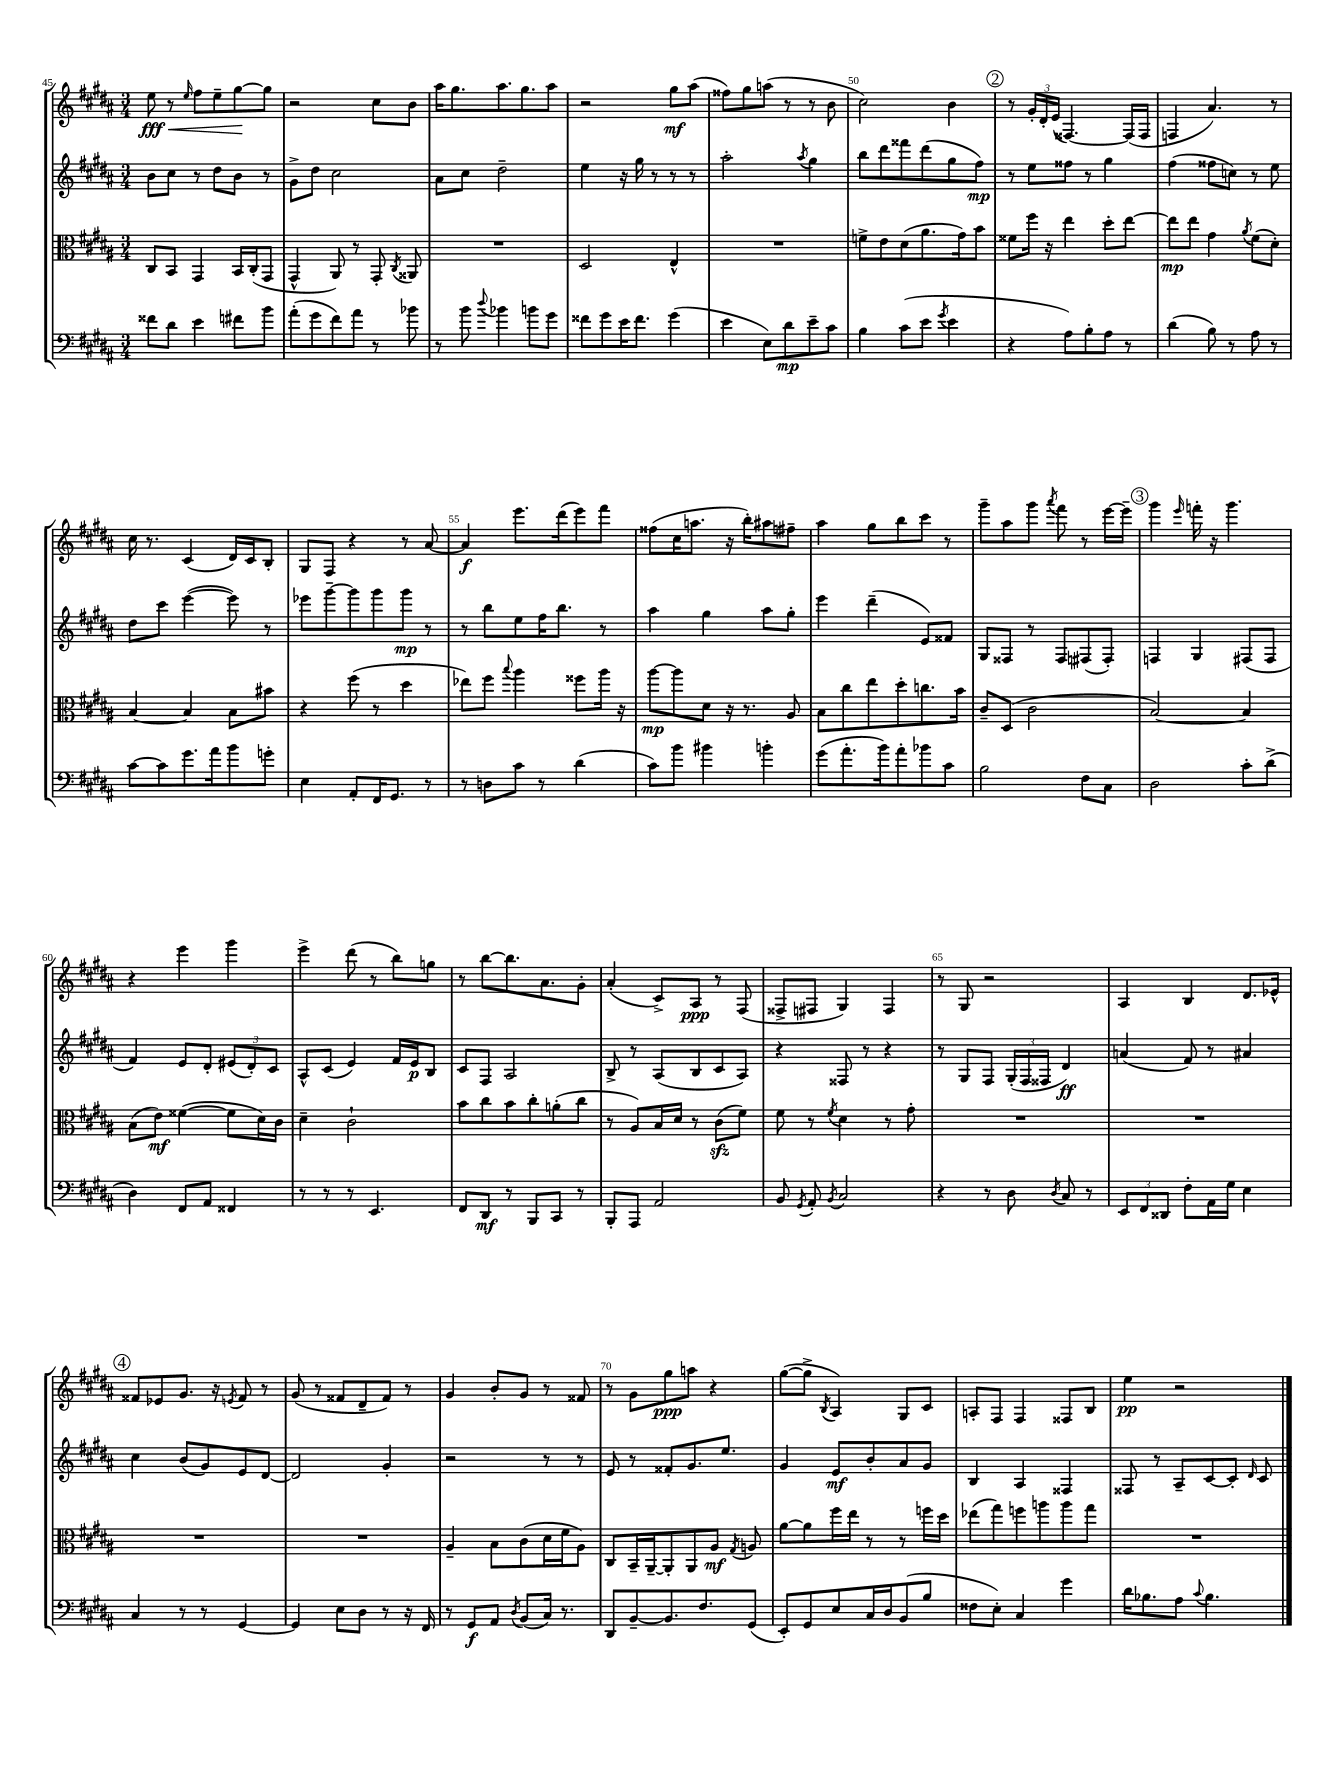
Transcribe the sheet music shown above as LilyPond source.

<<
\new StaffGroup <<
\new Staff = "s0" {
    \clef treble \key b \major \numericTimeSignature \time 3/4
    \autoBeamOff e''8\fff\< r8 \grace { e''16 } fis''8[ e''8-- gis''8~\! gis''8] |
    r2 cis''8[ b'8] |
    ais''16[ gis''8. ais''8. gis''8. ais''8] |
    r2 gis''8[\mf ais''8]( |
    fisis''8[) gis''8 a''8]( r8 r8 b'8 |
    cis''2) b'4 |
    \mark \markup { \circle "2" } r8 \tuplet 3/2 { gis'16[-. dis'16-. e'16]( } fisis4.~) fisis16[( fisis16] |
    f4 ais'4.) r8 |
    cis''16 r8. cis'4( dis'16[) cis'16 b8]-. |
    gis8[ fis8] r4 r8 ais'8~ |
    ais'4\f e'''8.[ dis'''16( e'''8) fis'''8] |
    fisis''8[( cis''16 a''8.] r16 b''16[-.) ais''8 fis''8]-- |
    ais''4 gis''8[ b''8 cis'''8] r8 |
    gis'''8[-- ais''8 gis'''8] \acciaccatura { ais'''8 } fis'''8 r8 e'''16[~ e'''16]-- |
    \mark \markup { \circle "3" } gis'''4 \grace { e'''16 } f'''16-. r16 gis'''4. |
    r4 e'''4 gis'''4 |
    e'''4-> dis'''8( r8 b''8[) g''8] |
    r8 b''8[~ b''8. ais'8. gis'8]-. |
    ais'4-.( cis'8[->) ais8]\ppp r8 fis8( |
    fisis8[-> fis8] gis4) fis4 |
    r8 gis8 r2 |
    ais4 b4 dis'8.[ ees'16]-^ |
    \mark \markup { \circle "4" } fisis'8[ ees'8 gis'8.] r16 \acciaccatura { e'8 } fisis'8 r8 |
    gis'8( r8 fisis'8[ dis'8-- fisis'8]) r8 |
    gis'4 b'8[-. gis'8] r8 fisis'8 |
    r8 gis'8[ gis''8\ppp a''8] r4 |
    gis''8[~( gis''8]-> \acciaccatura { b8 } ais4) gis8[ cis'8] |
    a8[-. fis8] fis4 fisis8[ b8] |
    e''4\pp r2 \bar "|." |
}
\new Staff = "s1" {
    \clef treble \key b \major \numericTimeSignature \time 3/4
    \autoBeamOff b'8[ cis''8] r8 dis''8[ b'8] r8 |
    gis'8[-> dis''8] cis''2 |
    ais'8[ cis''8] dis''2-- |
    e''4 r16 gis''16 r8 r8 r8 |
    ais''2-. \acciaccatura { ais''8 } gis''4 |
    b''8[ dis'''8 fisis'''8 dis'''8( gis''8 fis''8]\mp) |
    \mark \markup { \circle "2" } r8 e''8[ fisis''8] r8 gis''4 |
    fis''4( fisis''8[ c''8]) r8 e''8 |
    dis''8[ cis'''8] e'''4~( e'''8) r8 |
    ees'''8[ gis'''8~-- gis'''8 gis'''8 gis'''8]\mp r8 |
    r8 b''8[ e''8 fis''16 b''8.] r8 |
    ais''4 gis''4 ais''8[ gis''8]-. |
    e'''4 dis'''4--( e'8[) fisis'8] |
    gis8[ fisis8] r8 fisis8[ fis8( fis8]-.) |
    \mark \markup { \circle "3" } f4 gis4 fis8[( fis8] |
    fis'4) e'8[ dis'8]-. \tuplet 3/2 { eis'8[( dis'8-.) cis'8] } |
    ais8[-^ cis'8]( e'4) fis'16[ e'16\p b8] |
    cis'8[ fis8] ais2 |
    b8-> r8 ais8[( b8 cis'8 ais8]) |
    r4 fisis8 r8 r4 |
    r8 gis8[ fis8] \tuplet 3/2 { gis16[-.( fis16 fisis16] } dis'4\ff) |
    a'4( fis'8) r8 ais'4 |
    \mark \markup { \circle "4" } cis''4 b'8[( gis'8) e'8 dis'8]~ |
    dis'2 gis'4-. |
    r2 r8 r8 |
    e'8 r8 fisis'8[-. gis'8. e''8.] |
    gis'4 e'8[\mf b'8-. ais'8 gis'8] |
    b4 ais4 fisis4 |
    fisis8 r8 ais8[-- cis'8~ cis'8]-. \grace { dis'16 } cis'8 \bar "|." |
}
\new Staff = "s2" {
    \clef alto \key b \major \numericTimeSignature \time 3/4
    \autoBeamOff cis8[ b,8] gis,4 b,16[ cis16-.( gis,8] |
    gis,4-^ ais,8) r8 gis,8-. \acciaccatura { cis8 } aisis,8 |
    R2. |
    dis2 e4-^ |
    R2. |
    f'8[-> e'8 dis'8( ais'8. gis'16) b'8] |
    \mark \markup { \circle "2" } fisis'8[ fis''16] r16 e''4 dis''8[-. e''8]~ |
    e''8[\mp e''8] gis'4 \acciaccatura { ais'8 } fis'8[( dis'8]-.) |
    b4~ b4 b8[ bis'8] |
    r4 fis''8( r8 dis''4 |
    ees''8[) fis''8] \appoggiatura { b''8 } ais''4 fisis''8[ ais''16] r16 |
    ais''8[~\mp ais''8 dis'8] r16 r8. ais8 |
    b8[ cis''8 e''8 dis''8-. c''8. b'16] |
    cis'8[-- dis8]( cis'2 |
    \mark \markup { \circle "3" } b2~) b4 |
    b8[( e'8]\mf) fisis'4~( fisis'8[ dis'16) cis'16] |
    dis'4-- cis'2-! |
    b'8[ cis''8 b'8 cis''8-. a'8-.( cis''8] |
    r8 ais8[) b16 dis'16] r8 cis'8[\sfz( fis'8]) |
    fis'8 r8 \acciaccatura { fis'8 } dis'4 r8 gis'8-. |
    R2. |
    R2. |
    \mark \markup { \circle "4" } R2. |
    R2. |
    ais4-- b8[ cis'8( dis'16 fis'16 ais8]) |
    cis8[ b,16-- ais,16~-- ais,8-. ais,8 ais8]\mf \acciaccatura { gis8 } a8 |
    ais'8[~ ais'8 fis''16 e''16] r8 r8 f''16[ dis''16] |
    ees''8[( gis''8) f''8 a''8 a''8 gis''8] |
    R2. \bar "|." |
}
\new Staff = "s3" {
    \clef bass \key b \major \numericTimeSignature \time 3/4
    \autoBeamOff fisis'8[ dis'8] e'4 fis'8[ b'8] |
    ais'8[-.( gis'8 fis'8) ais'8] r8 bes'8 |
    r8 b'8 \appoggiatura { dis''8 } bes'4 b'8[ gis'8] |
    fisis'8[ gis'8 e'16 fisis'8.] gis'4( |
    e'4 e8[) dis'8\mp e'8-- cis'8] |
    b4 cis'8[( e'8] \acciaccatura { gis'8 } e'4 |
    \mark \markup { \circle "2" } r4 ais8[) b8-. ais8] r8 |
    dis'4( b8) r8 ais8 r8 |
    cis'8[~ cis'8 gis'8. ais'16 b'8 g'8]-. |
    e4 ais,8[-. fis,16 gis,8.] r8 |
    r8 d8[ cis'8] r8 dis'4( |
    cis'8[) b'8] bis'4 b'4-. |
    gis'8[( ais'8.-. b'16) ais'8-. bes'8 cis'8] |
    b2 fis8[ cis8] |
    \mark \markup { \circle "3" } dis2 cis'8[-. dis'8]->( |
    dis4) fis,8[ ais,8] fisis,4 |
    r8 r8 r8 e,4. |
    fis,8[ dis,8]\mf r8 b,,8[ cis,8] r8 |
    b,,8[-. ais,,8] ais,2 |
    b,8 \acciaccatura { gis,8 } ais,8-. \acciaccatura { b,8 } cis2 |
    r4 r8 dis8 \acciaccatura { dis8 } cis8 r8 |
    \tuplet 3/2 { e,8[ fis,8 disis,8] } fis8[-. ais,16 gis16] e4 |
    \mark \markup { \circle "4" } cis4 r8 r8 gis,4~ |
    gis,4 e8[ dis8] r8 r16 fis,16 |
    r8 gis,8[\f ais,8] \acciaccatura { dis8 } b,8[( cis16]) r8. |
    dis,8[ b,8~-- b,8. fis8. gis,8]( |
    e,8[-.) gis,8 e8 cis16 dis16 b,8( b8] |
    fisis8[ e8]-.) cis4 gis'4 |
    dis'16[ bes8. ais8] \appoggiatura { cis'8 } bes4. \bar "|." |
}
>>
>>
\layout { \context { \Score currentBarNumber = #45 \override BarNumber.break-visibility = ##(#f #t #t) barNumberVisibility = #(every-nth-bar-number-visible 5) } }
